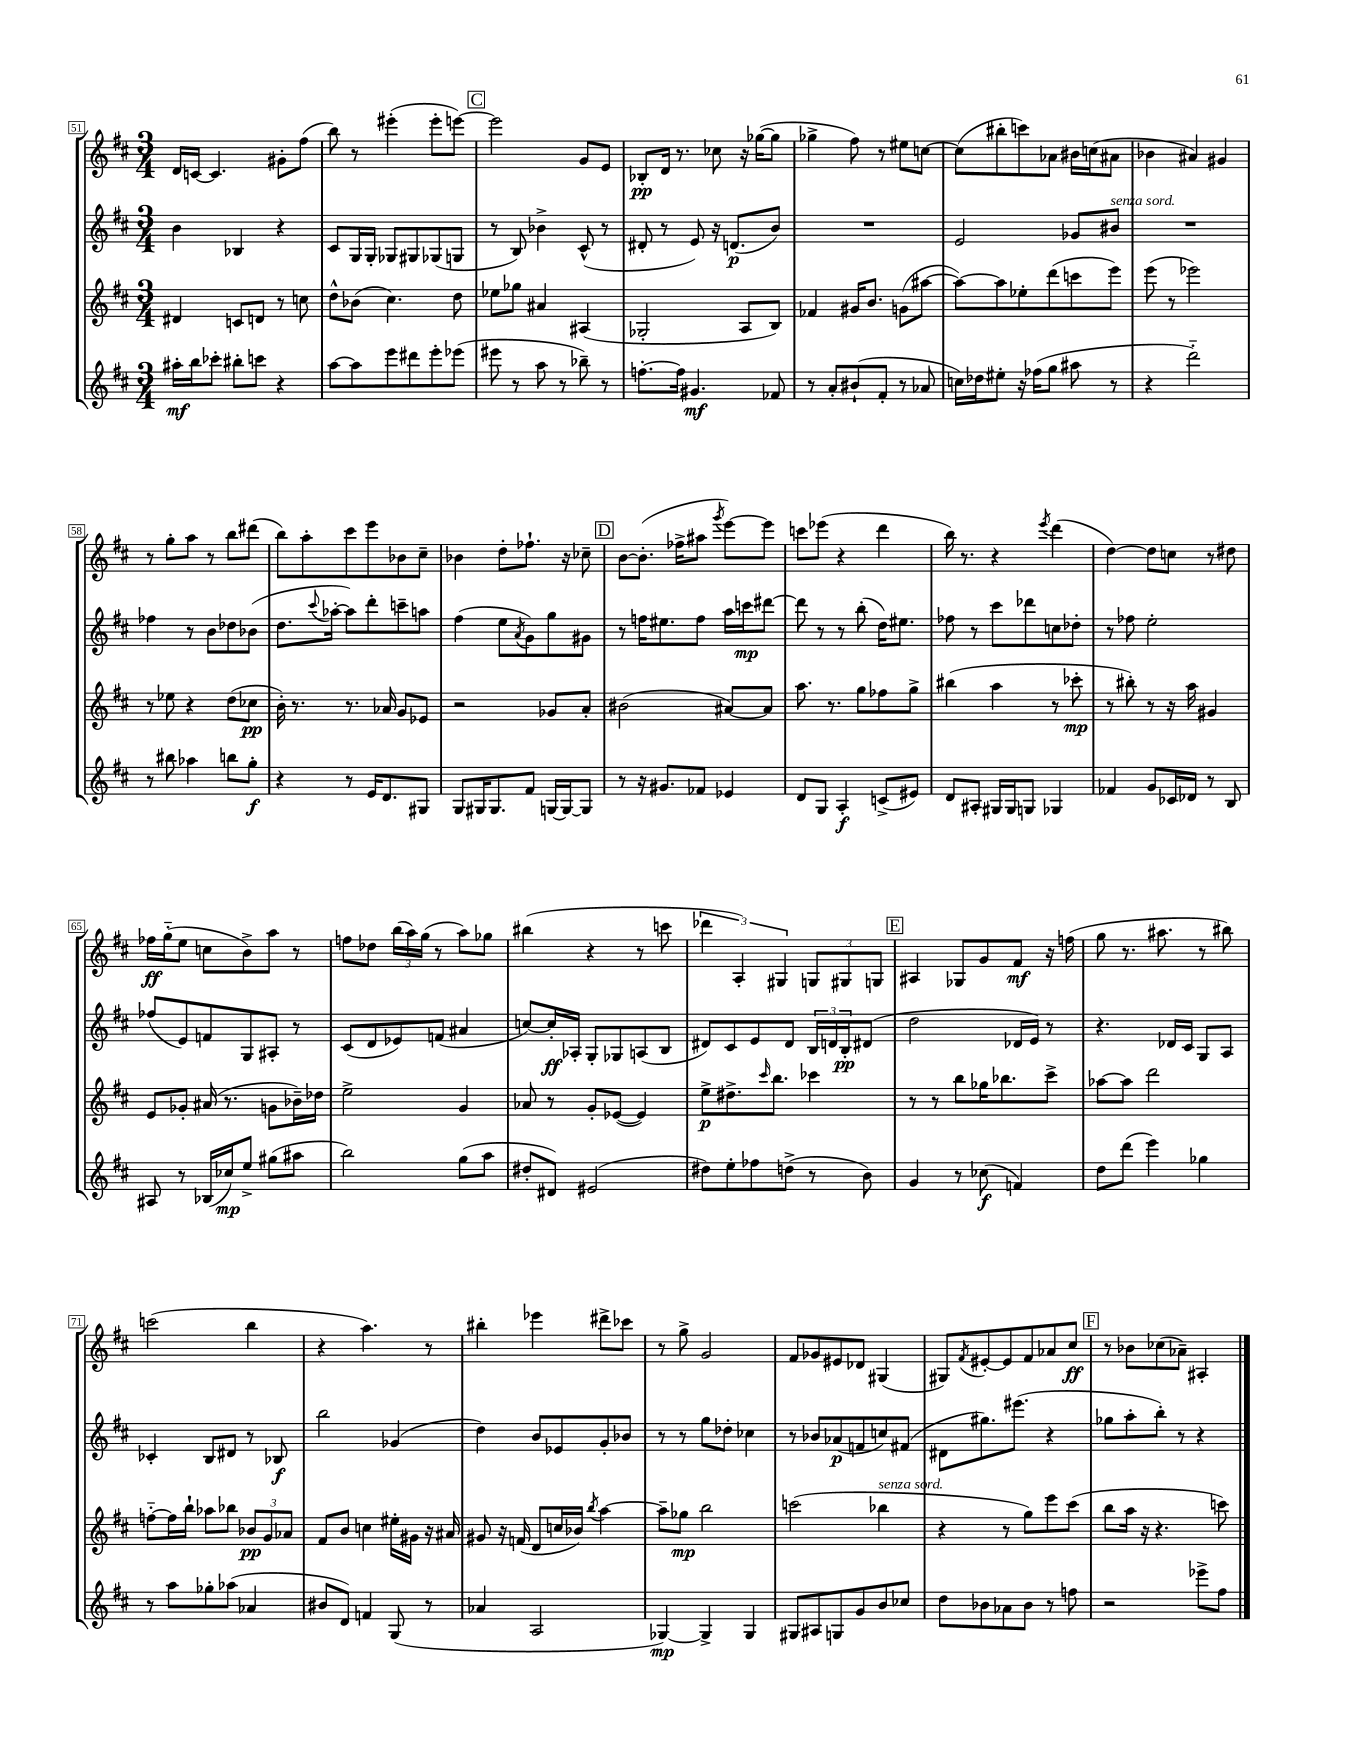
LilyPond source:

<<
\new StaffGroup <<
\new Staff = "s0" {
    \clef treble \key d \major \numericTimeSignature \time 3/4
    d'16 c'16~ c'4. gis'8-. fis''8( |
    b''8) r8 eis'''4-.( eis'''8-. e'''8~) |
    \mark \markup { \box "C" } e'''2 g'8 e'8 |
    bes8-.\pp d'16 r8. ces''8 r16 ges''16~( ges''8 |
    ges''4-> fis''8) r8 eis''8 c''8~ |
    c''8( bis''8-. c'''8) aes'8 bis'16 c''16( ais'8 |
    bes'4 ais'4) gis'4 |
    r8 g''8-. a''8 r8 b''8 dis'''8( |
    b''8) a''8-. cis'''8 e'''8 bes'8 cis''8-- |
    bes'4 d''8-. fes''8.-! r16 ces''8-- |
    \mark \markup { \box "D" } b'8~ b'8.-.( fes''16-> ais''8 \acciaccatura { g'''8 } e'''8~) e'''8 |
    c'''8 ees'''8( r4 d'''4 |
    b''16) r8. r4 \acciaccatura { e'''8 } d'''4( |
    d''4~) d''8 c''8 r8 dis''8 |
    fes''16\ff g''16-_( e''8 c''8 b'8->) a''8 r8 |
    f''8 des''8 \tuplet 3/2 { b''16( a''16) g''16( } r8 a''8) ges''8 |
    bis''4( r4 r8 c'''8 |
    \tuplet 3/2 { des'''4 a4-.) gis4 } \tuplet 3/2 { g8 gis8 g8 } |
    \mark \markup { \box "E" } ais4 ges8 g'8 fis'8\mf r16 f''16( |
    g''8 r8. ais''8. r8 bis''8) |
    c'''2( b''4 |
    r4 a''4.) r8 |
    bis''4-. ees'''4 dis'''8-> ces'''8 |
    r8 g''8-> g'2 |
    fis'8 ges'8 eis'8 des'8 gis4( |
    gis8) \acciaccatura { fis'8 } eis'8~-. eis'8 fis'8 aes'8 cis''8\ff |
    \mark \markup { \box "F" } r8 bes'8 ces''8( aes'8--) ais4-. \bar "|." |
}
\new Staff = "s1" {
    \clef treble \key d \major \numericTimeSignature \time 3/4
    b'4 bes4 r4 |
    cis'8 g16 g16-. ges8 gis8 ges8( g8 |
    \mark \markup { \box "C" } r8 b8) bes'4-> cis'8-^( r8 |
    dis'8-. r8 e'8) r16 d'8.\p( b'8) |
    R2. |
    e'2 ges'8 bis'8^\markup { \italic "senza sord." } |
    R2. |
    fes''4 r8 b'8 des''8 bes'8( |
    d''8. \appoggiatura { cis'''8 } aes''16~-. aes''8) d'''8-. c'''8-- a''8 |
    fis''4( e''8 \acciaccatura { a'8 } g'8) g''8 gis'8 |
    \mark \markup { \box "D" } r8 f''16 eis''8. f''8 a''16 c'''16\mp dis'''8~ |
    dis'''8 r8 r8 b''8-.( d''16) eis''8. |
    fes''8 r8 cis'''8 des'''8 c''8 des''8-. |
    r8 fes''8 e''2-. |
    fes''8( e'8) f'8 g8 ais8-. r8 |
    cis'8( d'8 ees'8) f'8( ais'4 |
    c''8~) c''16-.\ff aes16-. g8-. ges8 a8( b8 |
    dis'8) cis'8 e'8 dis'8 \tuplet 3/2 { b16 d'16 b16-.\pp } dis'8( |
    \mark \markup { \box "E" } d''2 des'16 e'16) r8 |
    r4. des'16 cis'16 g8 a8 |
    ces'4-. b8 dis'8 r8 bes8\f |
    b''2 ges'4( |
    d''4) b'8 ees'8 g'8-. bes'8 |
    r8 r8 g''8 des''8-. ces''4 |
    r8 bes'8 aes'8\p( f'8 c''8) fis'8( |
    dis'8 gis''8.) eis'''8.( r4 |
    \mark \markup { \box "F" } ges''8 a''8-. b''8-.) r8 r4 \bar "|." |
}
\new Staff = "s2" {
    \clef treble \key d \major \numericTimeSignature \time 3/4
    dis'4 c'8 d'8 r8 c''8 |
    d''8-^ bes'8( cis''4.) d''8 |
    \mark \markup { \box "C" } ees''8 ges''8 ais'4 ais4( |
    ges2-. a8 b8) |
    fes'4 gis'16 b'8. g'8( ais''8~ |
    ais''8~) ais''8 ees''8-. d'''8( c'''8 e'''8) |
    e'''8( r8 ees'''2) |
    r8 ees''8 r4 d''8( ces''8\pp |
    b'16-.) r8. r8. aes'16 g'8 ees'8 |
    r2 ges'8 a'8-. |
    \mark \markup { \box "D" } bis'2( ais'8~) ais'8 |
    a''8. r8. g''8 fes''8 g''8-> |
    bis''4( a''4 r8 ces'''8-.\mp |
    r8 bis''8-.) r8 r16 a''16 gis'4 |
    e'8 ges'8-. ais'16( r8. g'8 bes'16--) des''16 |
    e''2-> g'4 |
    aes'8 r8 g'8-. ees'8~( ees'4) |
    e''8->\p dis''8.-> \grace { cis'''16 } b''8. ces'''4 |
    \mark \markup { \box "E" } r8 r8 b''8 ges''16 bes''8. cis'''8-> |
    aes''8~ aes''8 d'''2 |
    f''8~-_ f''16 b''16-! aes''8 bes''8 \tuplet 3/2 { bes'8\pp g'8 aes'8 } |
    fis'8 b'8 c''4 eis''16-. gis'16 r16 ais'16 |
    gis'8 r16 f'16( d'8 c''16 bes'16) \acciaccatura { b''8 } a''4~ |
    a''8-- ges''8\mp b''2 |
    c'''2( bes''4^\markup { \italic "senza sord." } |
    r4 r8 g''8) e'''8 cis'''8( |
    \mark \markup { \box "F" } b''8 a''16 r16 r4. c'''8) \bar "|." |
}
\new Staff = "s3" {
    \clef treble \key d \major \numericTimeSignature \time 3/4
    ais''16-.\mf b''16 ces'''8-. bis''8-. c'''8 r4 |
    a''8~ a''8 e'''8 dis'''8 e'''8-. ees'''8( |
    \mark \markup { \box "C" } eis'''8 r8 a''8 r8 bes''8--) r8 |
    f''8.~-. f''16 gis'4.\mf fes'8 |
    r8 a'8-. bis'8-!( fis'8-. r8 aes'8 |
    c''16) des''16 eis''8-. r16 fes''16( g''8 ais''8 r8 |
    r4 d'''2-_) |
    r8 bis''8 aes''4 b''8 g''8-.\f |
    r4 r8 e'16 d'8. gis8 |
    g8 gis16 gis8. fis'8 g16~ g16~ g8 |
    \mark \markup { \box "D" } r8 r16 gis'8. fes'8 ees'4 |
    d'8 g8 a4-.\f c'8->( eis'8) |
    d'8 ais8-. gis16 gis16 g8 ges4 |
    fes'4 g'8 ces'16 des'16 r8 b8 |
    ais8 r8 bes16( ces''16\mp) e''8-> gis''8( ais''8 |
    b''2) g''8( a''8 |
    dis''8-. dis'8) eis'2( |
    dis''8) e''8-. fes''8 d''8->( r8 b'8) |
    \mark \markup { \box "E" } g'4 r8 ces''8\f( f'4) |
    d''8 d'''8( e'''4) ges''4 |
    r8 a''8 ges''8-. aes''8( aes'4 |
    bis'8 d'8) f'4 g8( r8 |
    aes'4 a2 |
    ges4~\mp) ges4-> ges4 |
    gis8 ais8 g8 g'8 b'8 ces''8 |
    d''8 bes'8 aes'8 bes'8 r8 f''8 |
    \mark \markup { \box "F" } r2 ees'''8-> fis''8 \bar "|." |
}
>>
>>
\layout { \context { \Score currentBarNumber = #51 \override BarNumber.stencil = #(make-stencil-boxer 0.1 0.3 ly:text-interface::print) } }
